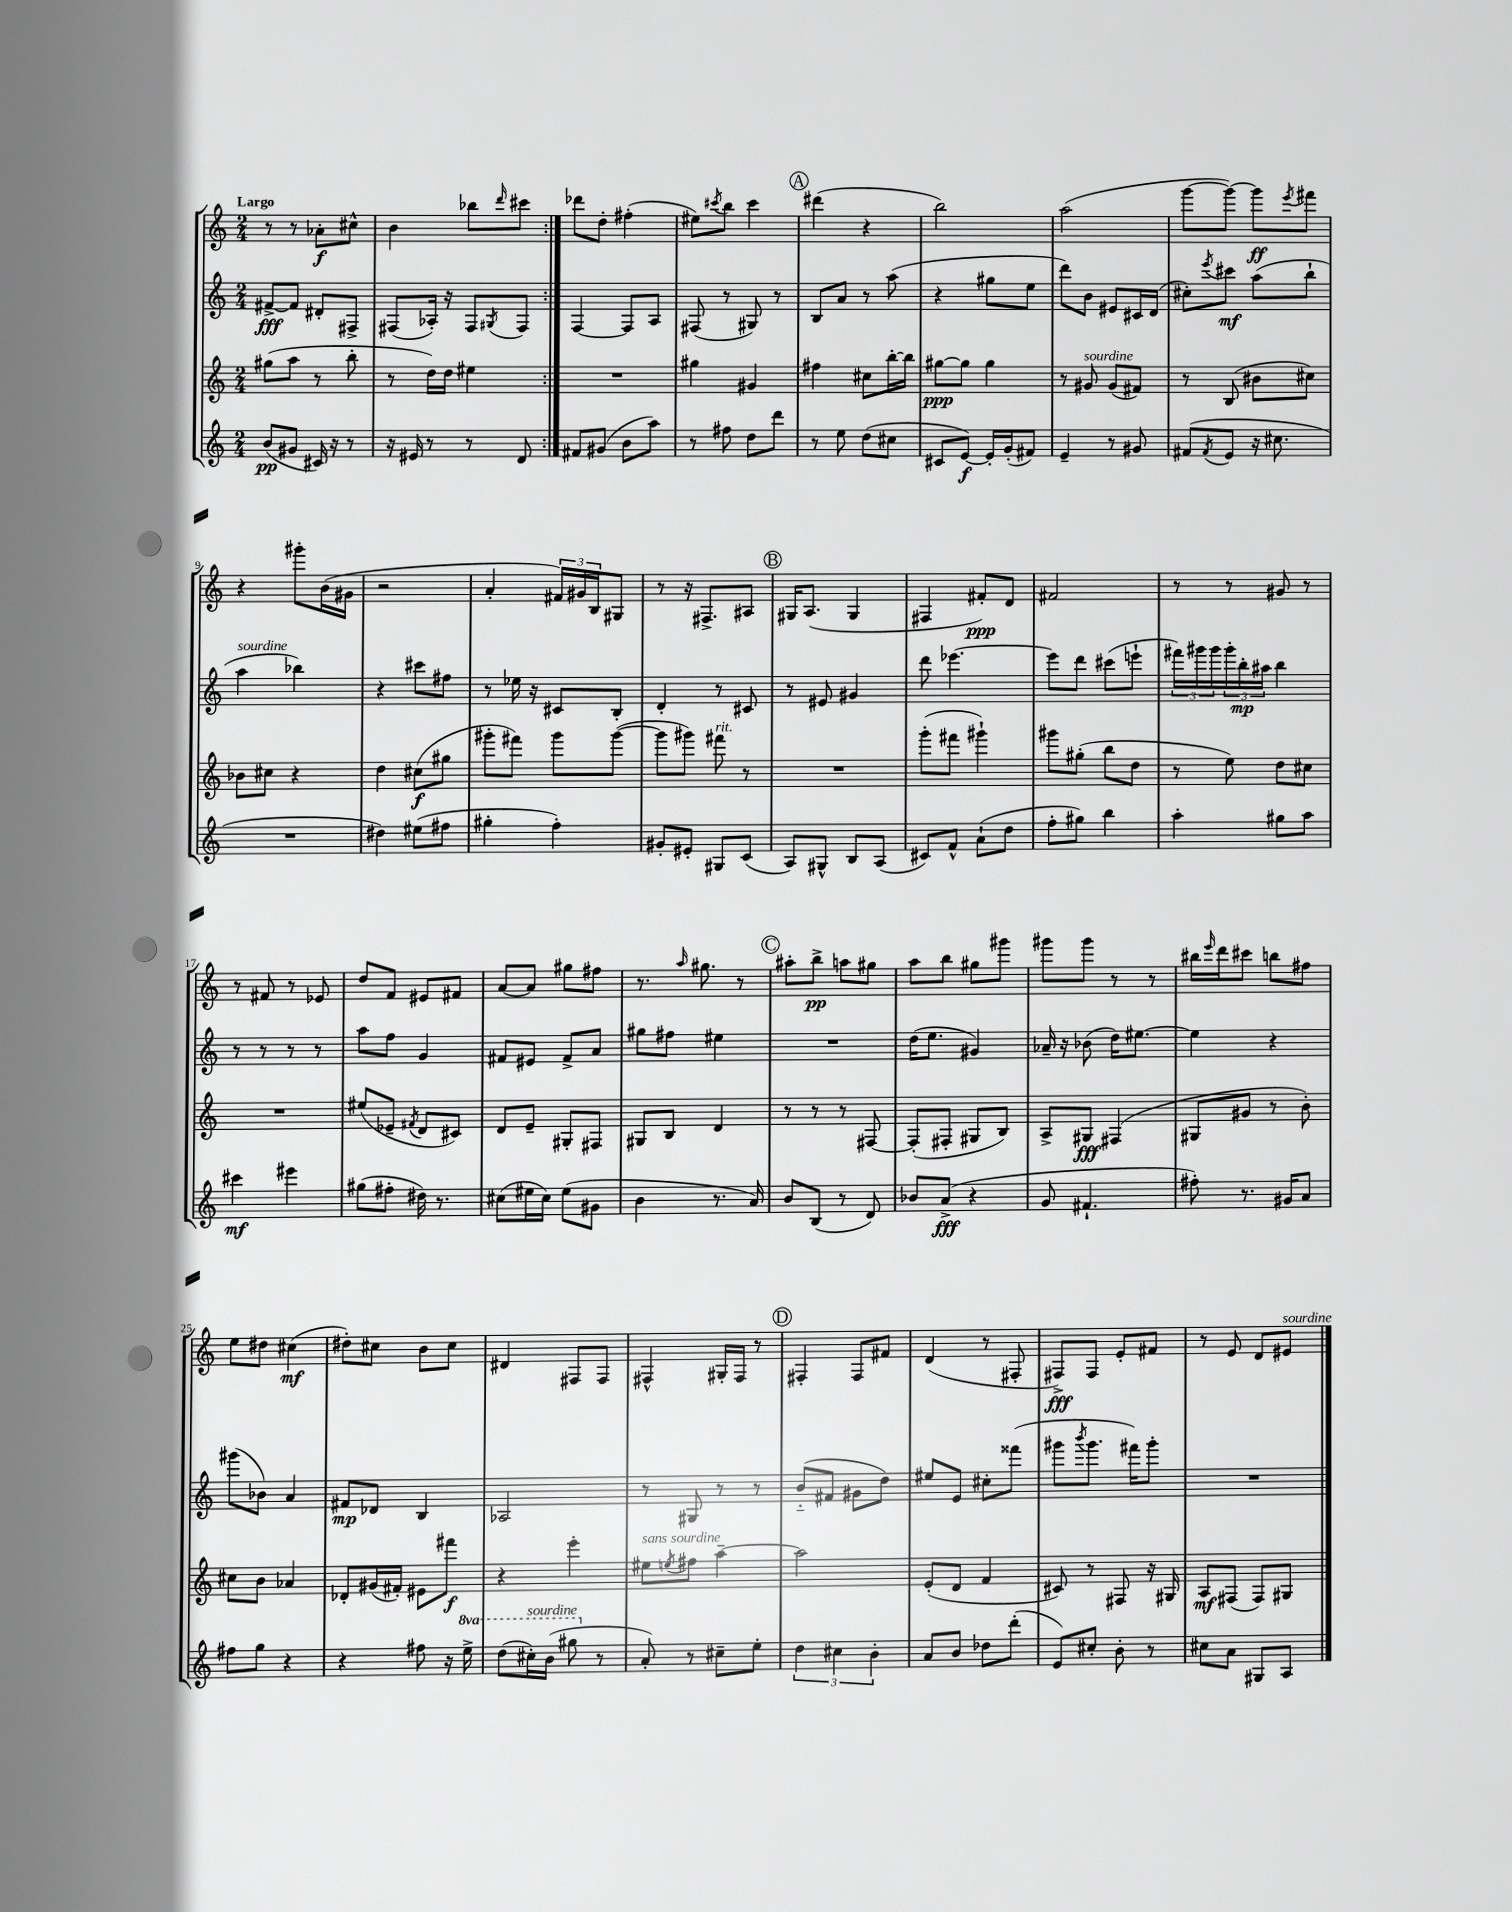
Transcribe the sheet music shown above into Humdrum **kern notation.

**kern	**kern	**kern	**kern
*staff4	*staff3	*staff2	*staff1
*clefG2	*clefG2	*clefG2	*clefG2
*k[]	*k[]	*k[]	*k[]
*M2/4	*M2/4	*M2/4	*M2/4
(8b/L	(8gg#\L	[8f#^/L	8r
8g#/J	8aa\J	8f#/]J	8r
16c#/)	8r	8d#'/L	8a-'\L
16r	.	.	.
8r	8bb'\	8F#^/J	8cc#^^\J
=	=	=	=
16r	8r	(8F#/L	4b\
16e#/	.	.	.
8r	16dd\LL)	16A-'/Jk)	.
.	16dd\JJ	16r	.
8r	4ee#\	8F#/L	8bb-\L
.	.	8qG#/	16qqddd/
8d/	.	8F#/J	8ccc#\J
=:|!	=:|!	=:|!	=:|!
8f#/L	2r	[4F/	8ddd-\L
(8g#/J	.	.	8dd'\J
8b\L	.	8F/]L	(4ff#'\
8aa\J)	.	8A/J	.
=	=	=	=
8r	4gg#\	(8F#/	8ee#\L)
.	.	.	8qccc#/
8ff#\	.	8r	8bb\J
8dd\L	4g#/	8G#/)	4ccc#\
8ddd\J	.	8r	.
=	=	=	=
8r	4ff#\	8B/L	(4ddd#\
8ee\	.	8a/J	.
(8dd\L	8cc#\L	8r	4r
8cc#\J	[16bb'\L	(8aa\	.
.	16bb\]JJ	.	.
=	=	=	=
8c#/L	[8gg#\L	4r	2bb\)
[8e/J)	8gg#\]J	.	.
16e'/]LL	4gg#\	8gg#\L	.
(16g'/J	.	.	.
8f#/J)	.	8ee\J	.
=	=	=	=
4e~/	8r	8ddd\L)	(2aa\
.	8g#/	8b\J	.
8r	(8g#/L	8e#/L	.
8g#/	8f#/J)	16c#/L	.
.	.	(16d/JJ	.
=	=	=	=
(8f#/L	8r	8cc#'\L)	[8ggg\L
8qf#/	.	8qeee/	.
8e/J	(8B/	8ccc#\J	8ggg\_J)
16r	8b#\L	(8aa\L	8ggg\]L
8.cc#\	.	.	.
.	.	.	8qeee/
.	8cc#\J)	8bb`\J	8fff#\J
=	=	=	=
2r	8b-\L	4aa\	4r
.	8cc#\J	.	.
.	4r	4bb-\)	8ggg#'\L
.	.	.	(16b\L
.	.	.	16g#\JJ
=	=	=	=
4dd#\)	4dd\	4r	2r
(8ee#\L	(8cc#\L	8ccc#\L	.
8ff#\J	8gg#\J	8ff#\J	.
=	=	=	=
4gg#'\	8ggg#'\L	8r	4a'/
.	8fff#\J)	16ee-\	.
.	.	16r	.
4ff'\)	8ggg#\L	8c#/L	24f#/LL)
.	.	.	24g#/
.	.	.	24B/J
.	([8ggg#\J	8B'/J	8G#/J
=	=	=	=
8g#'/L	8ggg#\]L	4d'/	8r
8e#'/J	8ggg#\J)	.	16r
.	.	.	8.F#^/L
8G#/L	8fff#\	8r	.
(8c/J	8r	8c#/	8A#/J
=	=	=	=
8A/L)	2r	8r	16G#/LK
.	.	.	(8.A/J
8G#^^/J	.	8e#/	.
8B/L	.	4g#/	4G#/
(8A/J	.	.	.
=	=	=	=
8c#/L)	(8ggg'\L	8ddd\	4F#/
8f^^/J	8fff#\J	[4.eee-\	.
(8a`\L	4ggg#`\)	.	8f#'/L)
8dd\J	.	.	8d/J
=	=	=	=
8ff'\L	8ggg#\L	8eee-\]L	2f#/
8gg#\J)	(8gg#'\J	8ddd\J	.
4bb\	8bb\L	(8ccc#\L	.
.	8dd\J	8eee`\J	.
=	=	=	=
4aa'\	8r	24fff#\LL)	8r
.	.	24ggg#\	.
.	.	24ggg#\	.
.	8ee\)	24ggg#'\	8r
.	.	24bb'\	.
.	.	24aa#\JJ	.
8gg#\L	8dd\L	4bb\	8g#/
8aa\J	8cc#\J	.	8r
=	=	=	=
4ccc#\	2r	8r	8r
.	.	8r	8f#/
4eee#\	.	8r	8r
.	.	8r	8e-/
=	=	=	=
(8gg#\L	(8ee#/L	8aa\L	8dd/L
8ff#'\J	8e-~/J	8ff\J	8f/J
.	8qf#/	.	.
16dd#\)	8d/L	4g/	8e#/L
8.r	.	.	.
.	8c#/J)	.	8f#/J
=	=	=	=
(8cc#\L	8d/L	8f#/L	[8a/L
16ee#\L	8e~/J	8e#/J	8a/]J
16cc#\JJ)	.	.	.
(8ee#\L	8G#'/L	8f#^/L	8gg#\L
8g#\J	8F#/J	8a/J	8ff#\J
=	=	=	=
4b\	8G#/L	8gg#\L	8.r
.	8B/J	8ff#\J	.
.	.	.	16qqaa/
.	.	.	8.gg#\
8.r	4d/	4ee#\	.
.	.	.	8r
16a/)	.	.	.
=	=	=	=
8b/L	8r	2r	8aa#'\L
(8B/J	8r	.	8bb^\J
8r	8r	.	8aa\L
8d/)	[8F#/	.	8gg#\J
=	=	=	=
8b-/L	(8F#'/]L	(16dd\LK	8aa\L
.	.	8.ee\J	.
(8a^/J	8F#'/J	.	8bb\J
4r	8G#/L	4g#/)	8gg#\L
.	8B/J)	.	8ggg#\J
=	=	=	=
8g/	8A^/L	16a-~/	8ggg#\L
.	.	16r	.
4.f#`/	8G#/J	(8b-\	8ggg#\J
.	(4F#/	16dd\LK)	8r
.	.	[8.ee#\J	.
.	.	.	8r
=	=	=	=
8ff#'\)	8G#/L	4ee#\]	16bb#\LL
.	.	.	16qqeee/
.	.	.	16ddd\J
8.r	8g#/J	.	8ccc#\J
.	8r	4r	8bb\L
16g#/LK	.	.	.
8a/J	8b'\)	.	8ff#\J
=	=	=	=
8ff#\L	8cc#\L	(8ggg#\L	8ee\L
8gg\J	8b\J	8b-\J)	8dd#\J
4r	4a-/	4a/	(4cc#\
=	=	=	=
4r	8d-'/L	8f#/L	8dd#'\L)
.	(16g#/L	8d-/J	8cc#\J
.	16f#'/JJ)	.	.
8ff#\	8e#\L	4B/	8b\L
16r	8fff#\J	.	8cc#\J
16eee^\	.	.	.
=	=	=	=
(8ddd\L	4r	2A-/	4d#/
16ccc#'\L)	.	.	.
(16bb\JJ	.	.	.
8ggg#\	4eee'\	.	8F#/L
8r	.	.	8F#/J
=	=	=	=
8a'/)	8ee#\L	8r	4F#^^/
.	8qee/	.	.
8r	8ff#\J	8G#/	.
8cc#~\L	[4aa~\	8r	16G#'/LL
.	.	.	16F#/JJ
8ee'\J	.	8r	8r
=	=	=	=
6dd\	2aa\]	(8b'~/L	4F#'/
.	.	8f#/J	.
6cc#\	.	.	.
.	.	8g#\L	8F#/L
6b'\	.	.	.
.	.	8dd\J)	8f#/J
=	=	=	=
8a/L	(8e'/L	8ee#/L	(4d/
8b/J	8d/J	8e/J	.
8dd-\L	4f/	8cc#'\L	8r
(8ddd'\J	.	(8fff##\J	8F#'/
=	=	=	=
8e/L)	8c#/)	8ggg#\L	8F#^/L)
.	.	8qbbb/	.
8cc#'/J	8r	8.ggg#\J	8F#/J
8b'\	8F#/	.	8e'/L
.	.	16fff#\LK)	.
8r	16r	8ggg#'\J	8f#/J
.	16G#/	.	.
=	=	=	=
8cc#\L	8A/L	2r	8r
8a\J	(8F#/J	.	8e/
8G#/L	8F#/L)	.	8d/L
8A/J	8G#/J	.	8e#/J
==	==	==	==
*-	*-	*-	*-
